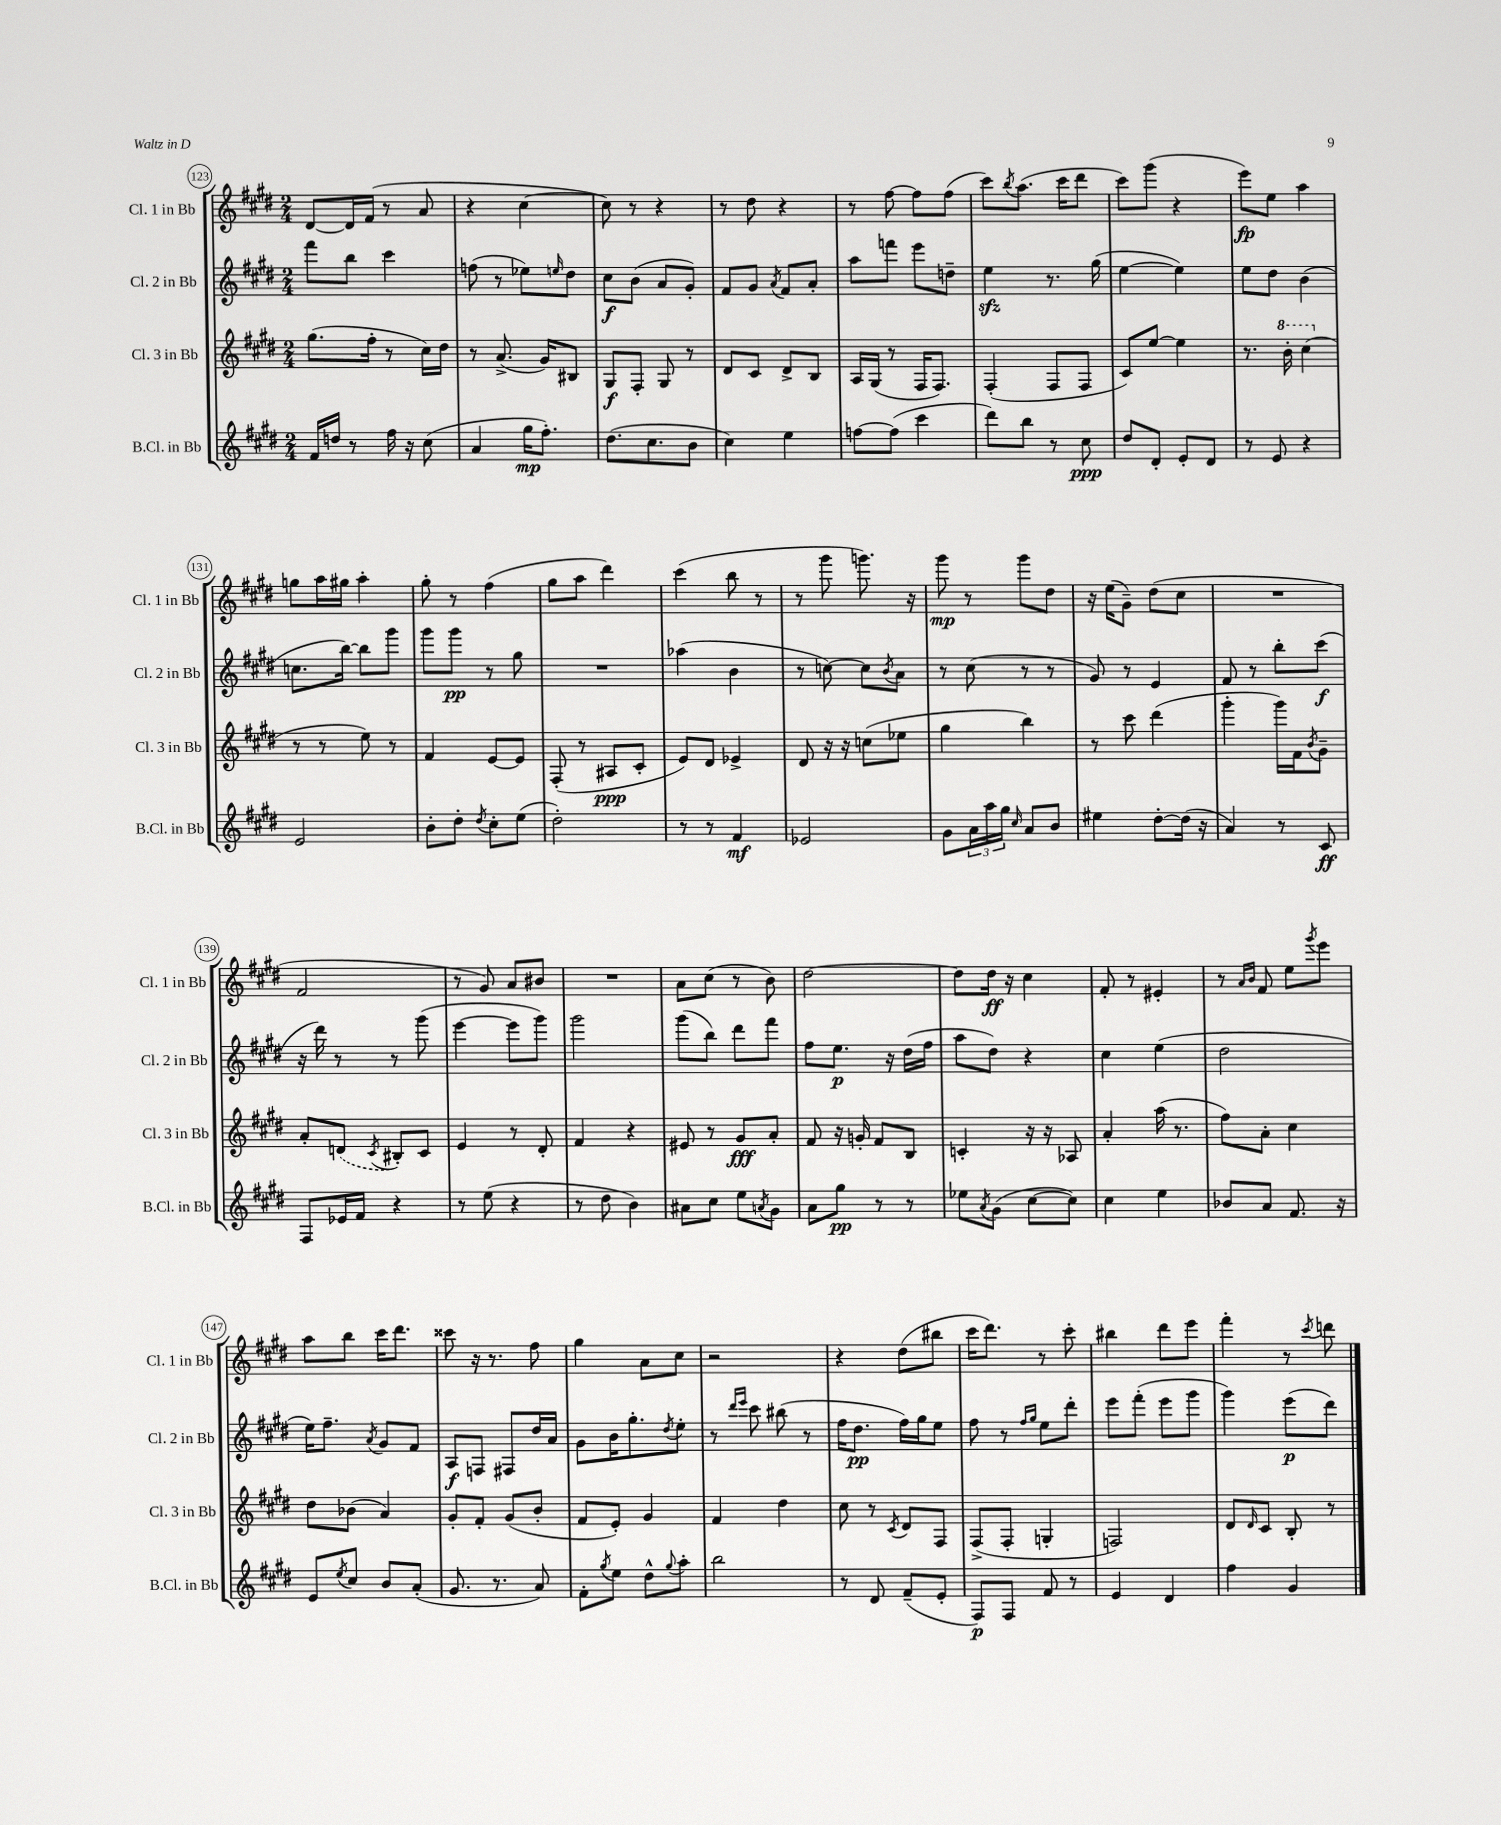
<<
\new StaffGroup <<
\new Staff = "s0" \with { instrumentName = "Cl. 1 in Bb" shortInstrumentName = "Cl. 1 in Bb" } {
    \clef treble \key e \major \numericTimeSignature \time 2/4
    dis'8~ dis'16 fis'16( r8 a'8 |
    r4 cis''4~ |
    cis''8) r8 r4 |
    r8 dis''8 r4 |
    r8 fis''8~ fis''8 fis''8( |
    cis'''8) \acciaccatura { b''8 } a''8.( cis'''16 dis'''8 |
    cis'''8) gis'''8( r4 |
    e'''8\fp) e''8 a''4 |
    g''8 a''16 gis''16 a''4-. |
    gis''8-. r8 fis''4( |
    gis''8 a''8 dis'''4) |
    cis'''4( b''8 r8 |
    r8 gis'''8 g'''8.) r16 |
    gis'''8\mp r8 gis'''8 dis''8 |
    r16 e''16( gis'8--) dis''8( cis''8 |
    R2 |
    fis'2 |
    r8 gis'8) a'8 bis'8 |
    R2 |
    a'8 cis''8( r8 b'8) |
    dis''2~ |
    dis''8 dis''16\ff r16 cis''4 |
    fis'8-. r8 eis'4-. |
    r8 \grace { a'16 b'16 } fis'8 e''8 \acciaccatura { gis'''8 } e'''8 |
    a''8 b''8 cis'''16 dis'''8. |
    cisis'''8 r16 r8. fis''8 |
    gis''4 a'8 cis''8 |
    r2 |
    r4 dis''8( bis''8 |
    cis'''16 dis'''8.) r8 cis'''8-. |
    bis''4 dis'''8 e'''8 |
    fis'''4-. r8 \acciaccatura { cis'''8 } d'''8 \bar "|." |
}
\new Staff = "s1" \with { instrumentName = "Cl. 2 in Bb" shortInstrumentName = "Cl. 2 in Bb" } {
    \clef treble \key e \major \numericTimeSignature \time 2/4
    fis'''8 b''8 cis'''4 |
    f''8( r8 ees''8) \grace { e''16 } dis''8 |
    cis''8\f b'8( a'8 gis'8-.) |
    fis'8 gis'8 \acciaccatura { a'8 } fis'8 a'8-. |
    a''8 f'''8 e'''8 d''8-- |
    e''4\sfz r8. gis''16( |
    e''4~ e''4) |
    e''8 dis''8 b'4( |
    c''8. b''16~) b''8 gis'''8 |
    gis'''8 gis'''8\pp r8 gis''8 |
    R2 |
    aes''4( b'4 |
    r8 c''8~) c''8 \acciaccatura { b'8 } a'8 |
    r8 cis''8( r8 r8 |
    gis'8) r8 e'4 |
    fis'8 r8 b''8-. cis'''8\f( |
    r16 dis'''16) r8 r8 gis'''8( |
    e'''4~ e'''8 gis'''8) |
    gis'''2 |
    gis'''8( b''8) dis'''8 fis'''8 |
    fis''8 e''8.\p r16 dis''16( fis''16 |
    a''8 dis''8) r4 |
    cis''4 e''4( |
    dis''2 |
    e''16) fis''8.-- \acciaccatura { a'8 } gis'8 fis'8 |
    a8\f f8 fis8 dis''16 a'16 |
    gis'8 b'16 gis''8.-. \acciaccatura { dis''8 } e''8-. |
    r8 \grace { dis'''16 e'''16 } cis'''8 bis''8( r8 |
    fis''16 dis''8.\pp fis''16) gis''16 e''8 |
    fis''8 r8 \grace { fis''16 gis''16 } e''8 dis'''8-. |
    e'''8 fis'''8-.( e'''8 gis'''8 |
    gis'''4) e'''8\p( dis'''8) \bar "|." |
}
\new Staff = "s2" \with { instrumentName = "Cl. 3 in Bb" shortInstrumentName = "Cl. 3 in Bb" } {
    \clef treble \key e \major \numericTimeSignature \time 2/4
    gis''8.( fis''16-. r8 cis''16) dis''16 |
    r8 a'8.->( gis'16) bis8 |
    gis8\f fis8-. gis8 r8 |
    dis'8 cis'8 dis'8-> b8 |
    a16 gis16( r8 fis16 fis8.) |
    fis4-.( fis8 fis8 |
    cis'8) e''8~ e''4 |
    r8. \ottava #1 b''16-. cis'''4( \ottava #0 |
    r8 r8 e''8) r8 |
    fis'4 e'8~ e'8 |
    fis8-.( r8 ais8\ppp cis'8-. |
    e'8) dis'8 ees'4-> |
    dis'8 r16 r16 c''8( ees''8 |
    gis''4 b''4) |
    r8 cis'''8 dis'''4( |
    gis'''4-. gis'''16) fis'16 \acciaccatura { b'8 } gis'8-- |
    a'8-. \once \slurDashed d'8( \acciaccatura { cis'8 } bis8-.) cis'8 |
    e'4 r8 dis'8-. |
    fis'4 r4 |
    eis'8 r8 gis'8\fff a'8-. |
    fis'8 r16 g'16-. fis'8 b8 |
    c'4-. r16 r16 aes8 |
    a'4-. a''16( r8. |
    fis''8) a'8-. cis''4 |
    dis''8 bes'8( a'4) |
    gis'8-. fis'8-. gis'8( b'8-. |
    fis'8 e'8-.) gis'4 |
    fis'4 dis''4 |
    cis''8 r8 \acciaccatura { cis'8 } dis'8 fis8 |
    fis8->( fis8-. g4-. |
    f2) |
    dis'8 \grace { dis'16 } cis'8 b8-. r8 \bar "|." |
}
\new Staff = "s3" \with { instrumentName = "B.Cl. in Bb" shortInstrumentName = "B.Cl. in Bb" } {
    \clef treble \key e \major \numericTimeSignature \time 2/4
    fis'16 d''16 r8 fis''16 r16 cis''8( |
    a'4 gis''16\mp fis''8.-.) |
    dis''8.( cis''8. b'8 |
    cis''4) e''4 |
    f''8~ f''8( cis'''4 |
    dis'''8) b''8 r8 cis''8\ppp |
    dis''8 dis'8-. e'8-. dis'8 |
    r8 e'8 r4 |
    e'2 |
    b'8-. dis''8-. \acciaccatura { dis''8 } cis''8-. e''8( |
    dis''2-.) |
    r8 r8 fis'4\mf |
    ees'2 |
    gis'8 \tuplet 3/2 { a'16 a''16 gis''16 } \grace { cis''16 } a'8 b'8 |
    eis''4 dis''8~-. dis''16( r16 |
    a'4) r8 cis'8\ff |
    fis8 ees'16 fis'16 r4 |
    r8 e''8( r4 |
    r8 dis''8 b'4) |
    ais'8 cis''8 e''8 \acciaccatura { a'8 } gis'8 |
    a'8 gis''8\pp r8 r8 |
    ees''8 \acciaccatura { a'8 } gis'8( cis''8~ cis''8) |
    cis''4 e''4 |
    bes'8 a'8 fis'8. r16 |
    e'8 \acciaccatura { e''8 } cis''8 b'8 a'8-.( |
    gis'8. r8. a'8) |
    fis'8-. \acciaccatura { gis''8 } e''8 dis''8-^ \appoggiatura { gis''8 } a''8-. |
    b''2 |
    r8 dis'8 fis'8--( e'8-. |
    fis8\p) fis8 fis'8 r8 |
    e'4 dis'4 |
    fis''4 gis'4 \bar "|." |
}
>>
>>
\layout { \context { \Score currentBarNumber = #123 \override BarNumber.stencil = #(make-stencil-circler 0.1 0.3 ly:text-interface::print) } }
